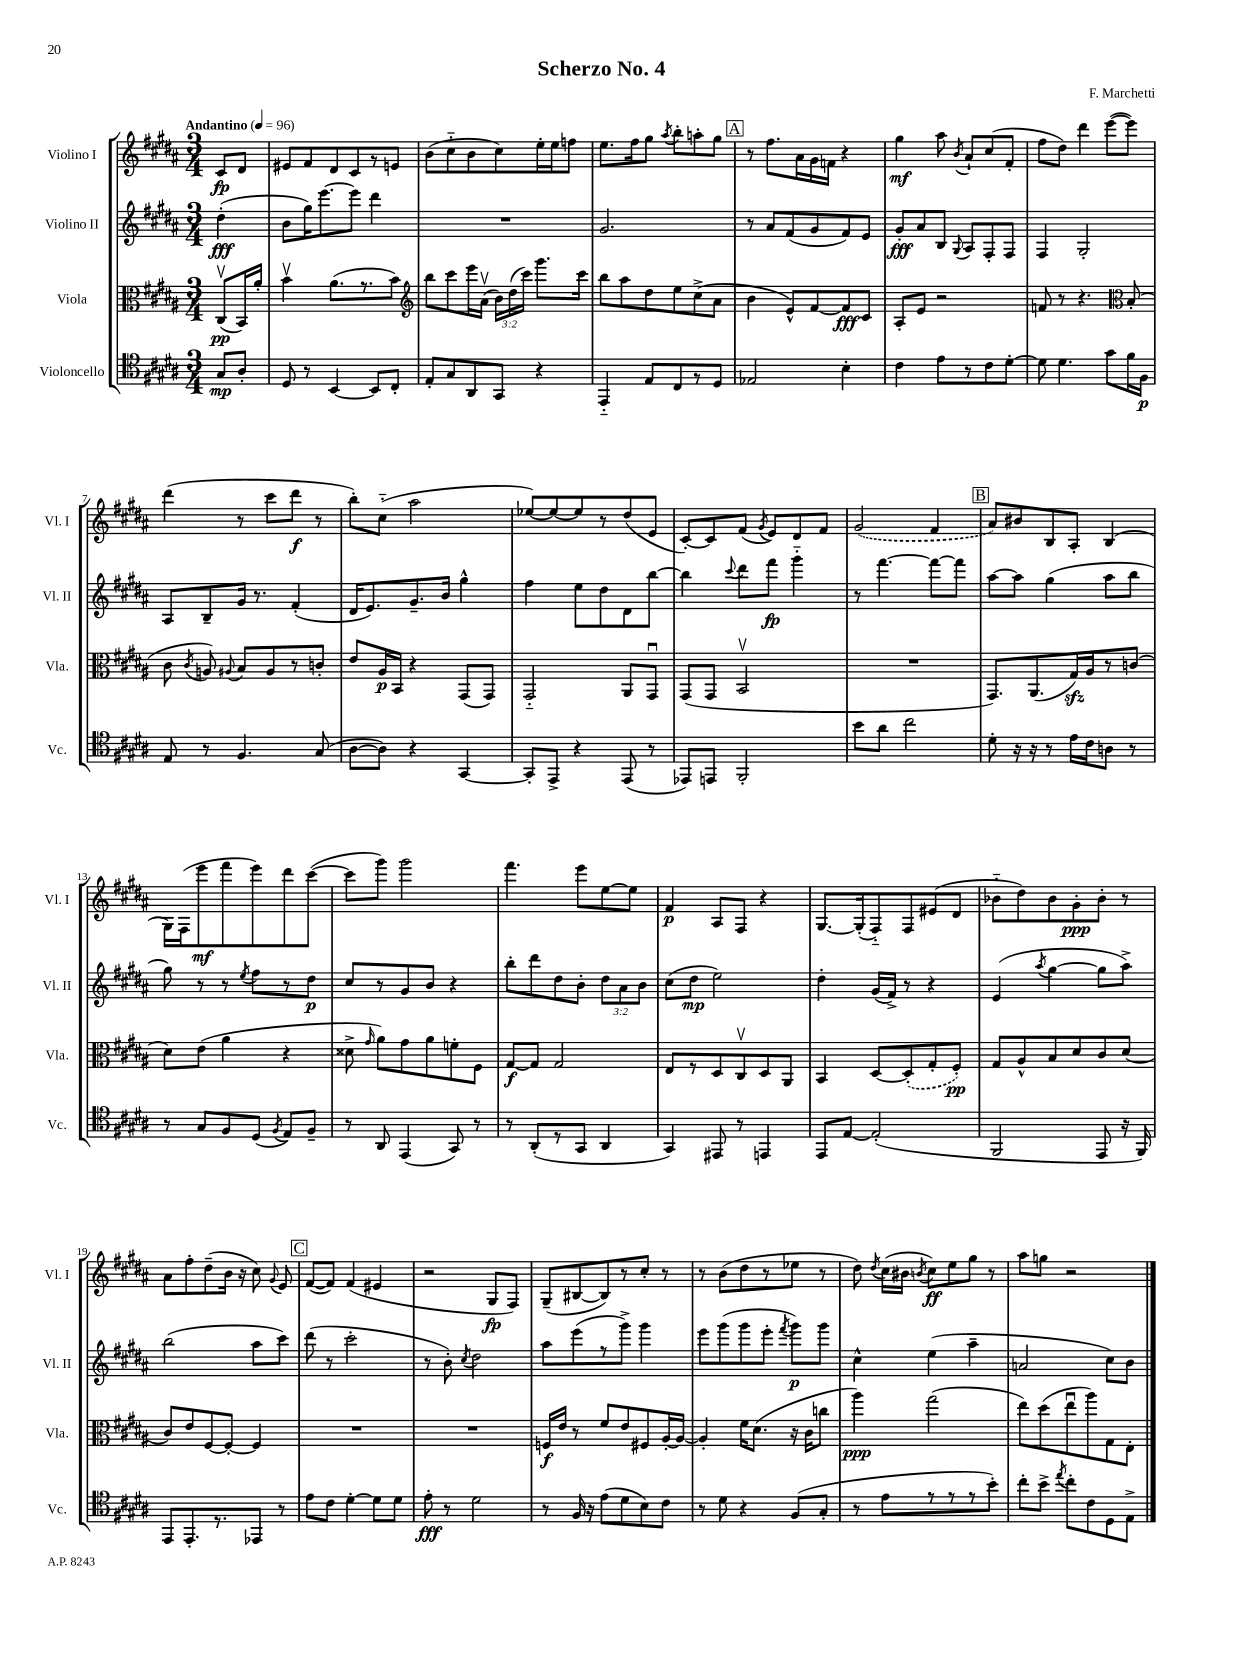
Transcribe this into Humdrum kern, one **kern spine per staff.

**kern	**dynam	**kern	**dynam	**kern	**dynam	**kern	**dynam
*part4	*part4	*part3	*part3	*part2	*part2	*part1	*part1
*staff4	*staff4	*staff3	*staff3	*staff2	*staff2	*staff1	*staff1
*I"Violoncello	*	*I"Viola	*	*I"Violino II	*	*I"Violino I	*
*I'Vc.	*	*I'Vla.	*	*I'Vl. II	*	*I'Vl. I	*
*clefC4	*	*clefC3	*	*clefG2	*	*clefG2	*
*k[f#c#g#d#a#]	*	*k[f#c#g#d#a#]	*	*k[f#c#g#d#a#]	*	*k[f#c#g#d#a#]	*
*M3/4	*	*M3/4	*	*M3/4	*	*M3/4	*
*MM96	*	*MM96	*	*MM96	*	*MM96	*
=	=	=	=	=	=	=	=
!	!	!	!	!	!	!LO:TX:a:B:t=Andantino	!
8G#/L	mp	(8C#v/L	pp	(4dd#'\	fff	8c#/L	fp
8A#'/J	.	16BB/L)	.	.	.	8d#/J	.
.	.	16a#'/JJ	.	.	.	.	.
=1	=1	=1	=1	=1	=1	=1	=1
8D#/	.	4bv\	.	8b\L	.	8e#X/L	.
8r	.	.	.	16gg#\K)	.	8f#/	.
.	.	.	.	[8.eee\	.	.	.
[4BB/	.	(8.a#\L	.	.	.	8d#/	.
.	.	.	.	8eee\J]	.	8c#/	.
.	.	8.r	.	.	.	.	.
8BB/L]	.	.	.	4ddd#\	.	8r	.
8C#'/J	.	8b\J)	.	.	.	8en/J	.
=2	=2	=2	=2	=2	=2	=2	=2
*	*	*clefG2	*	*	*	*	*
8E'/L	.	8bb\L	.	2.r	.	(8b\L	.
8G#/	.	8ccc#\	.	.	.	8cc#\	.
8AA#/	.	16eee\L	.	.	.	8b\	.
.	.	(16a#v\JJ	.	.	.	.	.
8GG#/J	.	24b\LL)	.	.	.	8cc#\)	.
.	.	(24dd#\	.	.	.	.	.
.	.	24ccc#\JJ)	.	.	.	.	.
4r	.	8.ggg#\L	.	.	.	16ee'\L	.
.	.	.	.	.	.	16ee\J	.
.	.	.	.	.	.	8ffn\J	.
.	.	16ccc#\Jk	.	.	.	.	.
=3	=3	=3	=3	=3	=3	=3	=3
4EE/	.	8bb\L	.	2.g#/	.	8.ee\L	.
.	.	8aa#\	.	.	.	.	.
.	.	.	.	.	.	16ff#\k	.
8E/L	.	8dd#\	.	.	.	8gg#\J	.
.	.	.	.	.	.	8qaa#/	.
8C#/	.	8ee\	.	.	.	8bb'\L	.
8r	.	(8cc#^\	.	.	.	8aan'\	.
8D#/J	.	8a#\J	.	.	.	8gg#\J	.
!!LO:REH:place=s1:t=A
=4	=4	=4	=4	=4	=4	=4	=4
2E-X/	.	4b\	.	8r	.	8r	.
.	.	.	.	8a#/L	.	8.ff#\L	.
.	.	8e^^/L)	.	(8f#/	.	.	.
.	.	.	.	.	.	16a#\L	.
.	.	[8f#/	.	8g#/	.	16g#\	.
.	.	.	.	.	.	16fn\JJ	.
4B'\	.	8f#/]	fff	8f#/)	.	4r	.
.	.	8c#/J	.	8e/J	.	.	.
=5	=5	=5	=5	=5	=5	=5	=5
4c#\	.	8A#'/L	.	8g#'/L	fff	4gg#\	mf
.	.	8e/J	.	8a#/	.	.	.
8e\L	.	2r	.	8B/J	.	8aa#\	.
.	.	.	.	8qqG#/	.	8qb/	.
8r	.	.	.	8A#/L	.	8a#`/L	.
8c#\	.	.	.	8F#'/	.	(8cc#/	.
[8d#'\J	.	.	.	8F#/J	.	8f#'/J	.
=6	=6	=6	=6	=6	=6	=6	=6
8d#\]	.	8fn/	.	4F#/	.	8ff#\L	.
4.d#\	.	8r	.	.	.	8dd#\J)	.
.	.	4.r	.	2G#'/	.	4ddd#\	.
8g#\L	.	.	.	.	.	([8eee\L	.
*	*	*clefC3	*	*	*	*	*
16f#\L	.	(8B'/	.	.	.	8eee\J])	.
16F#\JJ	p	.	.	.	.	.	.
!!LO:LB:g=z
=7	=7	=7	=7	=7	=7	=7	=7
8E/	.	8c#\	.	8A#/L	.	(4ddd#\	.
.	.	8qc#/	.	.	.	.	.
8r	.	8An/)	.	8B~/	.	.	.
.	.	8qqA#X/	.	.	.	.	.
4.F#/	.	8B/L	.	16g#/Jk	.	8r	.
.	.	.	.	8.r	.	.	.
.	.	8A#/	.	.	.	8ccc#\L	.
.	.	8r	.	(4f#'/	.	8ddd#\J	f
(8G#/	.	8cn'/J	.	.	.	8r	.
=8	=8	=8	=8	=8	=8	=8	=8
[8A#\L	.	8e/L	.	16d#/KL	.	8bb'\L)	.
.	.	.	.	8.e/)	.	.	.
8A#\J])	.	16A#/L	p	.	.	(8cc#\J	.
.	.	16BB/JJ	.	.	.	.	.
4r	.	4r	.	8.g#~/	.	2aa#\	.
.	.	.	.	16b/Jk	.	.	.
[4GG#/	.	(8GG#/L	.	4gg#^^\	.	.	.
.	.	8GG#/J)	.	.	.	.	.
=9	=9	=9	=9	=9	=9	=9	=9
8GG#'/L]	.	2GG#/	.	4ff#\	.	[8ee-X/L)	.
8EE^/J	.	.	.	.	.	8ee-/_	.
4r	.	.	.	8ee\L	.	8ee-/]	.
.	.	.	.	8dd#\	.	8r	.
(8EE/	.	8AA#/L	.	8d#\	.	(8dd#/	.
8r	.	8GG#u/J	.	[8bb\J	.	8e/J	.
=10	=10	=10	=10	=10	=10	=10	=10
8EE-X/L)	.	(8GG#/L	.	4bb\]	.	[8c#'/L)	.
8EEn/J	.	8GG#/J	.	.	.	8c#/]	.
.	.	.	.	8qqccc#/	.	.	.
2FF#'/	.	2BBv/	.	8ddd#\L	.	(8f#/J	.
.	.	.	.	.	.	8qg#/	.
.	.	.	.	8fff#\J	fp	8e/L)	.
.	.	.	.	4ggg#\	.	8d#/	.
.	.	.	.	.	.	8f#/J	.
=11	=11	=11	=11	=11	=11	=11	=11
8b\L	.	2.r	.	8r	.	(2g#/	.
8a#\J	.	.	.	[4.fff#\	.	.	.
2cc#\	.	.	.	.	.	.	.
.	.	.	.	8fff#\L_	.	4f#/	.
.	.	.	.	8fff#\J]	.	.	.
!!LO:REH:place=s1:t=B
=12	=12	=12	=12	=12	=12	=12	=12
8d#'\	.	8.GG#/L)	.	[8aa#\L	.	8a#/L)	.
16r	.	.	.	8aa#\J]	.	8b#X/	.
16r	.	(8.AA#/	.	.	.	.	.
8r	.	.	.	(4gg#\	.	8B/	.
16e\LL	.	16G#zz/L)	.	.	.	8A#'/J	.
16c#\J	.	16A#/J	.	.	.	.	.
8An\J	.	8r	.	8aa#\L	.	(4B/	.
8r	.	(8cn/J	.	8bb\J	.	.	.
!!LO:LB:g=z
=13	=13	=13	=13	=13	=13	=13	=13
8r	.	8d#\L)	.	8gg#\)	.	16G#\LL)	.
.	.	.	.	.	.	(16F#\J	.
8G#/L	.	(8e\J	.	8r	.	8eee\	mf
8F#/	.	4a#\	.	8r	.	8fff#\	.
.	.	.	.	8qee/	.	.	.
(8D#/J	.	.	.	8ff#\L	.	8eee\)	.
8qF#/	.	.	.	.	.	.	.
8E/L)	.	4r	.	8r	.	8ddd#\	.
8F#~/J	.	.	.	8dd#\J	p	([8ccc#\J	.
=14	=14	=14	=14	=14	=14	=14	=14
8r	.	8d##X^\	.	8cc#/L	.	8ccc#\L]	.
.	.	16qqg#/	.	.	.	.	.
8AA#/	.	8a#\L)	.	8r	.	8ggg#\J)	.
(4EE/	.	8g#\	.	8g#/	.	2ggg#\	.
.	.	8a#\	.	8b/J	.	.	.
8GG#/)	.	8fn'\	.	4r	.	.	.
8r	.	8F#\J	.	.	.	.	.
=15	=15	=15	=15	=15	=15	=15	=15
8r	.	[8G#/L	f	8bb'\L	.	4.fff#\	.
(8AA#'/L	.	8G#/J]	.	8ddd#\	.	.	.
8r	.	2G#/	.	8dd#\	.	.	.
8GG#/J	.	.	.	8b'\J	.	8eee\L	.
4AA#/	.	.	.	12dd#\L	.	[8ee\	.
.	.	.	.	12a#\	.	.	.
.	.	.	.	.	.	8ee\J]	.
.	.	.	.	12b\J	.	.	.
=16	=16	=16	=16	=16	=16	=16	=16
4GG#/)	.	8E/L	.	(8cc#\L	.	4f#/	p
.	.	8r	.	8dd#\J	mp	.	.
8EE#X/	.	8D#/	.	2ee\)	.	8A#/L	.
8r	.	8C#v/	.	.	.	8F#/J	.
4EEn/	.	8D#/	.	.	.	4r	.
.	.	8AA#/J	.	.	.	.	.
=17	=17	=17	=17	=17	=17	=17	=17
8EE/L	.	4BB/	.	4dd#'\	.	[8.G#/L	.
[8E/J	.	.	.	.	.	.	.
.	.	.	.	.	.	(16G#'/k]	.
(2E'/]	.	[8D#/L	.	(16g#/LL	.	8F#/)	.
.	.	.	.	16f#^/JJ)	.	.	.
.	.	(8D#'/]	.	8r	.	8F#/	.
.	.	8G#'/	.	4r	.	(8e#X/	.
.	.	8F#'/J)	pp	.	.	8d#/J	.
=18	=18	=18	=18	=18	=18	=18	=18
2FF#/	.	8G#/L	.	(4e/	.	8b-X\L	.
.	.	8A#^^/	.	.	.	8dd#\)	.
.	.	.	.	8qaa#/	.	.	.
.	.	8B/	.	[4gg#\	.	8b-\	.
.	.	8d#/	.	.	.	8g#'\	ppp
8EE/	.	8c#/	.	8gg#\L]	.	8b-'\J	.
16r	.	(8d#/J	.	8aa#^\J)	.	8r	.
16FF#/)	.	.	.	.	.	.	.
!!LO:LB:g=z
=19	=19	=19	=19	=19	=19	=19	=19
8EE/L	.	8c#/L)	.	(2bb\	.	8a#\L	.
8.EE'/	.	8e/	.	.	.	8ff#'\	.
.	.	[8F#/	.	.	.	(8dd#~\	.
8.r	.	.	.	.	.	.	.
.	.	8F#'/J_	.	.	.	16b\Jk	.
.	.	.	.	.	.	16r	.
8EE-X/J	.	4F#/]	.	8aa#\L	.	8cc#\)	.
.	.	.	.	.	.	8qqg#/	.
8r	.	.	.	8ccc#\J)	.	8e/	.
!!LO:REH:place=s1:t=C
=20	=20	=20	=20	=20	=20	=20	=20
8e\L	.	2.r	.	(8ddd#\	.	([8f#/L	.
8c#\J	.	.	.	8r	.	8f#/J])	.
[4d#'\	.	.	.	2ccc#'\	.	(4f#/	.
8d#\L]	.	.	.	.	.	4e#X/	.
8d#\J	.	.	.	.	.	.	.
=21	=21	=21	=21	=21	=21	=21	=21
8e'\	fff	2.r	.	8r	.	2r	.
8r	.	.	.	8b'\)	.	.	.
.	.	.	.	8qcc#/	.	.	.
2d#\	.	.	.	2dd#\	.	.	.
.	.	.	.	.	.	8G#/L	fp
.	.	.	.	.	.	8F#/J)	.
=22	=22	=22	=22	=22	=22	=22	=22
8r	.	16Fn/LL	f	8aa#\L	.	(8G#~/L	.
.	.	16e/JJ	.	.	.	.	.
16F#/	.	8r	.	(8eee\	.	[8B#X/	.
16r	.	.	.	.	.	.	.
(8e\L	.	8f#/L	.	8r	.	8B#/])	.
8d#\	.	8e/	.	8ggg#^\J)	.	8r	.
8B\)	.	8F#X/	.	4ggg#\	.	8cc#'/J	.
8c#\J	.	[16A#'/L	.	.	.	8r	.
.	.	16A#/JJ_	.	.	.	.	.
=23	=23	=23	=23	=23	=23	=23	=23
8r	.	4A#'/]	.	8eee\L	.	8r	.
8d#\	.	.	.	(8ggg#\	.	(8b\L	.
4r	.	16f#\KL	.	8ggg#\	.	8dd#\	.
.	.	(8.d#\J	.	.	.	.	.
.	.	.	.	8eee'\J	.	8r	.
.	.	.	.	8qfff#/	.	.	.
(8F#/L	.	16r	.	8ggg#\L)	p	8ee-X\J	.
.	.	16c#\KL	.	.	.	.	.
8G#'/J	.	8ccn\J	.	8ggg#\J	.	8r	.
=24	=24	=24	=24	=24	=24	=24	=24
8r	.	4aa#\)	ppp	4cc#^^\	.	8dd#\)	.
.	.	.	.	.	.	8qdd#/	.
8e\L	.	.	.	.	.	(16cc#\LL	.
.	.	.	.	.	.	16b#X\JJ	.
.	.	.	.	.	.	8qbn/	.
8r	.	(2gg#\	.	(4ee\	.	8cc#\L)	ff
8r	.	.	.	.	.	8ee\	.
8r	.	.	.	4aa#~\	.	8gg#\J	.
8b'\J)	.	.	.	.	.	8r	.
=25	=25	=25	=25	=25	=25	=25	=25
8cc#'\L	.	8ee\L)	.	2an/	.	8aa#\L	.
8b^\J	.	(8dd#\	.	.	.	8ggn\J	.
8qee/	.	.	.	.	.	.	.
8cc#'\L	.	8eeu\	.	.	.	2r	.
8c#\	.	8aa#\)	.	.	.	.	.
8D#\	.	8G#\	.	8cc#\L)	.	.	.
8E^\J	.	8E'\J	.	8b\J	.	.	.
==	==	==	==	==	==	==	==
*-	*-	*-	*-	*-	*-	*-	*-
